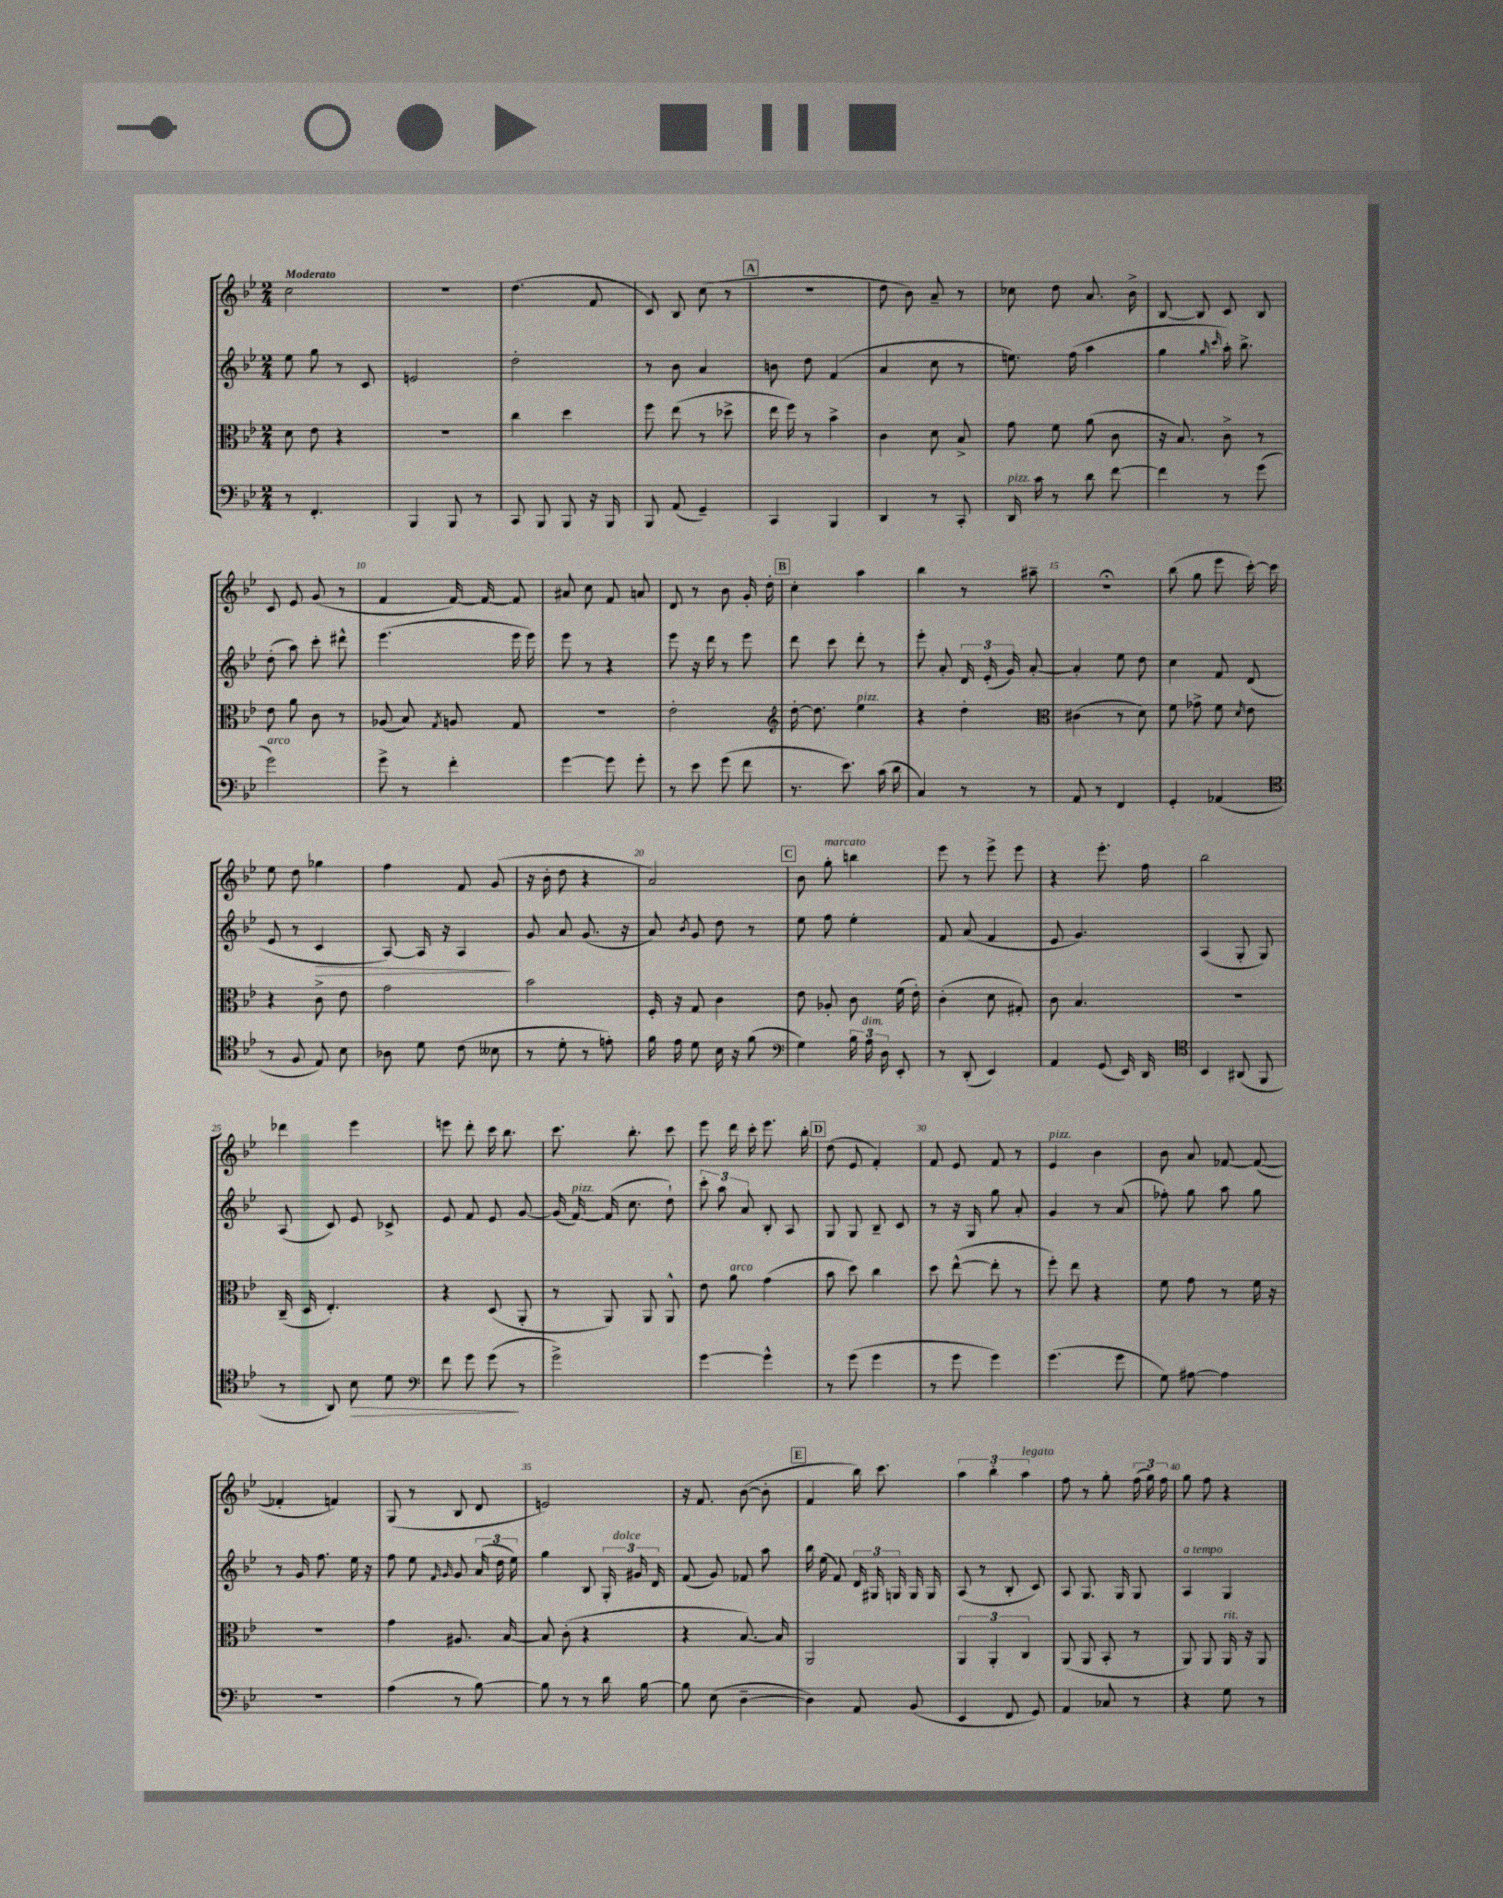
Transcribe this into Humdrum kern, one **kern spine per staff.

**kern	**dynam	**kern	**kern	**dynam	**kern
*part4	*part4	*part3	*part2	*part2	*part1
*staff4	*staff4	*staff3	*staff2	*staff2	*staff1
*clefF4	*	*clefC3	*clefG2	*	*clefG2
*k[b-e-]	*	*k[b-e-]	*k[b-e-]	*	*k[b-e-]
*M2/4	*	*M2/4	*M2/4	*	*M2/4
=1	=1	=1	=1	=1	=1
!	!	!	!	!	!LO:TX:a:B:t=Moderato
8r	.	8d\	8ee-\	.	2cc\
4.FF'/	.	8e-\	8gg\	.	.
.	.	4r	8r	.	.
.	.	.	8c/	.	.
=2	=2	=2	=2	=2	=2
4BBB-/	.	2r	2en/	.	2r
8BBB-/	.	.	.	.	.
8r	.	.	.	.	.
=3	=3	=3	=3	=3	=3
8CC/	.	4cc\	2dd'\	.	(4.dd\
8BBB-/	.	.	.	.	.
8BBB-/	.	4dd\	.	.	.
16r	.	.	.	.	8f/
16BBB-/	.	.	.	.	.
=4	=4	=4	=4	=4	=4
8BBB-/	.	8ff\	8r	.	8c/)
(8AA/	.	(8ee-\	8b-\	.	8B-/
4GG~/)	.	8r	4a/	.	(8cc\
.	.	8dd-X^\	.	.	8r
!!LO:REH:place=s1:t=A
=5	=5	=5	=5	=5	=5
4CC/	.	16ee-\	8bn\	.	2r
.	.	16ff\)	.	.	.
.	.	8r	8dd\	.	.
4BBB-/	.	4b-^\	(4f/	.	.
=6	=6	=6	=6	=6	=6
4DD/	.	4c\	4a/	.	8dd\
.	.	.	.	.	8b-\)
8r	.	8d\	8cc\	.	8a~/
8CC'/	.	8B-^/	8r	.	8r
=7	=7	=7	=7	=7	=7
!LO:TX:a:i:t=pizz.	!	!	!	!	!
16DD/	.	8g\	8.een\)	.	8cc-X\
16c\	.	.	.	.	.
8r	.	8f\	.	.	8dd\
.	.	.	(16ff\	.	.
8d\	.	(8a\	4aa\	.	8.a/
[8f\	.	8c\	.	.	.
.	.	.	.	.	16b-^\
=8	=8	=8	=8	=8	=8
4f\]	.	16r	4gg\	.	[8B-/
.	.	8.B-/)	.	.	.
.	.	.	.	.	8B-/]
.	.	.	16qqgg/	.	.
.	.	.	16qqccc/	.	.
8r	.	8c^\	16aa'\)	.	8c/
.	.	.	8.bb-^\	.	.
(8g\	.	8r	.	.	8B-/
!!LO:LB:g=z
=9	=9	=9	=9	=9	=9
!LO:TX:a:i:t=arco	!	!	!	!	!
2g\)	.	8e-\	(8dd'\	.	8c/
.	.	8a\	8aa\)	.	8e-/
.	.	8c\	8ccc'\	.	(8g/
.	.	8r	8ddd#X^^\	.	8r
=10	=10	=10	=10	=10	=10
8g^\	.	(8A-X/	(4.eee-\	.	4f/
8r	.	8B-/)	.	.	.
.	.	8qG/	.	.	.
4f'\	.	8An/	.	.	[16f/)
.	.	.	.	.	16f/_
.	.	8G/	16eee-\	.	8f/]
.	.	.	16eee-\)	.	.
=11	=11	=11	=11	=11	=11
[4g\	.	2r	8eee-\	.	8a#X/
.	.	.	8r	.	8cc\
8g\]	.	.	4r	.	8f/
8g'\	.	.	.	.	8an/
=12	=12	=12	=12	=12	=12
8r	.	2e-'\	8eee-\	.	8d/
8e-\	.	.	16r	.	8r
.	.	.	16ddd\	.	.
(8g\	.	.	8r	.	8b-\
8f\	.	.	8eee-\	.	16g'/
.	.	.	.	.	16dd'\
!!LO:REH:place=s1:t=B
=13	=13	=13	=13	=13	=13
*	*	*clefG2	*	*	*
8.r	.	[16dd'\	8ddd\	.	4cc'\
.	.	8.dd\]	.	.	.
.	.	.	8ccc\	.	.
8.e-\)	.	.	.	.	.
!	!	!LO:TX:a:i:t=pizz.	!	!	!
.	.	4ee-\	8ddd'\	.	4aa\
(16c\	.	.	8r	.	.
16d\	.	.	.	.	.
=14	=14	=14	=14	=14	=14
4C/)	.	4r	8eee-'\	.	4bb-\
.	.	.	8a'/	.	.
8r	.	4dd'\	24d/	.	8r
.	.	.	(24e-'/	.	.
.	.	.	24g/)	.	.
8r	.	.	[8a'/	.	8aa#X~\
=15	=15	=15	=15	=15	=15
*	*	*clefC3	*	*	*
8AA/	.	(4c#X\	4a'/]	.	2r;<
8r	.	.	.	.	.
4FF/	.	8r	8ee-\	.	.
.	.	8d\)	8dd\	.	.
=16	=16	=16	=16	=16	=16
4GG'/	.	8f\	4cc\	.	(8bb-\
.	.	8g-X^\	.	.	8gg\
(4AA-X/	.	8f\	8f/	.	8eee-\
.	.	16qqd/	.	.	.
.	.	8e-\	(8d/	.	[16ccc'\)
.	.	.	.	.	16ccc\]
!!LO:LB:g=z
=17	=17	=17	=17	=17	=17
*clefC4	*	*	*	*	*
8r	.	4r	8e-/	.	8ee-\
8F/	.	.	8r	.	8dd\
!	!	!	!	!LO:HP:b	!
8E-/)	.	8c^\	4c/	>	4gg-X\
8B-\	.	8e-\	.	.	.
=18	=18	=18	=18	=18	=18
8A-X\	.	2g\	[8A/)	.	4ff\
8d\	.	.	16A/]	.	.
.	.	.	16r	.	.
(8c\	.	.	4A/	.	8f/
8B--X\	.	.	.	.	(8g/
.	.	.	.	]	.
=19	=19	=19	=19	=19	=19
8r	.	2b-\	8g/	.	16r
.	.	.	.	.	16b-'\
8d'\	.	.	8a/	.	8dd\
8r	.	.	(8.g/	.	4r
8en'\)	.	.	.	.	.
.	.	.	16r	.	.
=20	=20	=20	=20	=20	=20
16f\	.	16F'/	8a/)	.	2a/)
16e-\	.	16r	.	.	.
.	.	.	8qb-/	.	.
8d\	.	8G/	8g/	.	.
16B-\	.	4c\	8dd\	.	.
16r	.	.	.	.	.
(8f\	.	.	8r	.	.
!!LO:REH:place=s1:t=C
=21	=21	=21	=21	=21	=21
*clefF4	*	*	*	*	*
4G\)	.	8e-\	8ee-\	.	8b-\
!	!	!	!	!	!LO:TX:a:i:t=marcato
.	.	8A-X'/	8ff\	.	8gg'\
24B-\	.	8c\	4ee-'\	.	4bbn\
!LO:TX:a:i:t=dim.	!	!	!	!	!
24A\	.	.	.	.	.
24D\	.	.	.	.	.
8EE-'/	.	(16f\	.	.	.
.	.	16e-'\)	.	.	.
=22	=22	=22	=22	=22	=22
8r	.	(4c'\	8f/	.	8eee-\
(8DD'/	.	.	(8a/	.	8r
4EE-/)	.	8d\	4f/	.	8eee-^\
.	.	8G#X'/)	.	.	8eee-\
=23	=23	=23	=23	=23	=23
4AA/	.	8c\	8e-/	.	4r
.	.	4.B-/	4.g/)	.	.
(8GG/	.	.	.	.	8.eee-'\
16EE-/)	.	.	.	.	.
16DD/	.	.	.	.	16ff\
=24	=24	=24	=24	=24	=24
*clefC4	*	*	*	*	*
4BB-/	.	2r	(4A/	.	2bb-\
(8AA#X/	.	.	8G'/	.	.
8FF/	.	.	8G/)	.	.
!!LO:LB:g=z
=25	=25	=25	=25	=25	=25
8r	.	(16C~/	(8A/	.	4ddd-X\
.	.	16D/	.	.	.
8AA/)	.	4.E-'/)	8c/)	.	.
!	!LO:HP:b	!	!	!	!
8B-\	>	.	8e-/	.	4eee-\
8d\	.	.	8c-X^/	.	.
=26	=26	=26	=26	=26	=26
*clefF4	*	*	*	*	*
8f\	.	4r	8e-/	.	8eeen\
8g\	.	.	8f/	.	8ddd'\
(8g\	.	(8D/	8e-/	.	16ccc\
.	.	.	.	.	8.bb-\
8r	]	8AA'/	[8g/	.	.
=27	=27	=27	=27	=27	=27
2g^\)	.	8r	(16g/]	.	8.ccc\
!	!	!	!LO:TX:a:i:t=pizz.	!	!
.	.	.	[16f/)	.	.
.	.	8AA/)	(16f/]	.	.
.	.	.	8.cc\	.	8.bb-'\
.	.	8AA/	.	.	.
.	.	8AA^^/	8dd`\)	.	8ccc\
=28	=28	=28	=28	=28	=28
[4g\	.	8e-\	12ccc'\	.	8eee-\
.	.	.	12aa\	.	.
!	!	!LO:TX:a:i:t=arco	!	!	!
.	.	8a\	.	.	16ddd\
.	.	.	12a/	.	.
.	.	.	.	.	16ccc'\
4g^^\]	.	(4g\	8B-'/	.	8.eee-\
.	.	.	8A/	.	.
.	.	.	.	.	16bb-'\
!!LO:REH:place=s1:t=D
=29	=29	=29	=29	=29	=29
8r	.	8b-\	8G/	.	(8dd\
(8g\	.	8dd\)	8G/	.	8e-/
4g\	.	4cc\	8B-~/	.	4f'/)
.	.	.	8c/	.	.
=30	=30	=30	=30	=30	=30
8r	.	8dd\	8r	.	8f/
8g\	.	([8ee-^^\	16r	.	8e-/
.	.	.	16G/	.	.
4g\)	.	8ee-'\]	8gg\	.	8f/
.	.	8r	8a'/	.	8r
=31	=31	=31	=31	=31	=31
!	!	!	!	!	!LO:TX:a:i:t=pizz.
(4.g\	.	8ff'\)	4g/	.	4e-/
.	.	8ee-\	.	.	.
.	.	4r	8r	.	4b-\
8g\	.	.	(8a/	.	.
=32	=32	=32	=32	=32	=32
8G\)	.	8f\	8ff-X'\)	.	8b-\
[8A#X\	.	8g\	8gg\	.	8a/
4A#\]	.	8r	8aa\	.	[8f-X/
.	.	16f\	8gg\	.	(8f-/_
.	.	16r	.	.	.
!!LO:LB:g=z
=33	=33	=33	=33	=33	=33
2r	.	2r	8r	.	4f-X'/]
.	.	.	16g/	.	.
.	.	.	8.ff\	.	.
.	.	.	.	.	4fn/)
.	.	.	16ee-\	.	.
.	.	.	16r	.	.
=34	=34	=34	=34	=34	=34
(4A\	.	4g\	8ff\	.	(8G/
.	.	.	8ee-\	.	8r
.	.	.	16qqf/	.	.
.	.	.	16qqg/	.	.
8r	.	8.A#X/	8g/	.	8B-/
[8B-\)	.	.	(24a/	.	8d/
.	.	.	24dd\	.	.
.	.	[16B-/	.	.	.
.	.	.	24ee-\)	.	.
=35	=35	=35	=35	=35	=35
8B-\]	.	8B-/]	4gg\	.	2en/)
8r	.	(8c'\	.	.	.
8r	.	4r	8B-/	.	.
16d\	.	.	24G'/	.	.
!	!	!	!LO:TX:a:i:t=dolce	!	!
.	.	.	24g#X/	.	.
[16B-\	.	.	.	.	.
.	.	.	24d/	.	.
=36	=36	=36	=36	=36	=36
8B-\]	.	4r	(8f/	.	16r
.	.	.	.	.	8.f/
(8E-\	.	.	8g/)	.	.
[4D~\	.	[8.B-/)	8f-X/	.	([8b-\
.	.	.	8aa\	.	8b-'\]
.	.	16B-/]	.	.	.
!!LO:REH:place=s1:t=E
=37	=37	=37	=37	=37	=37
4D\])	.	2AA/	16bb-\	.	4f/
.	.	.	(16ee-\	.	.
.	.	.	8f/)	.	.
8AA/	.	.	24d/	.	16bb-\)
.	.	.	24G#X/	.	.
.	.	.	.	.	8.ccc\
.	.	.	24Gn/	.	.
(8BB-/	.	.	16G/	.	.
.	.	.	16G/	.	.
=38	=38	=38	=38	=38	=38
4EE-/	.	6AA/	(8A/	.	6aa\
.	.	.	8r	.	.
.	.	6AA'/	.	.	6bb-'\
8FF/	.	.	8B-'/	.	.
!	!	!	!	!	!LO:TX:a:i:t=legato
.	.	6C/	.	.	6aa\
8GG/)	.	.	8c/)	.	.
=39	=39	=39	=39	=39	=39
4AA/	.	(8AA/	8A/	.	8ff\
.	.	8AA/	8.G/	.	8r
8C-X/	.	8BB-'/	.	.	8gg'\
.	.	.	16G/	.	.
8r	.	8r	8G/	.	(24ff\
.	.	.	.	.	24gg\)
.	.	.	.	.	24ff\
=40	=40	=40	=40	=40	=40
!	!	!	!LO:TX:a:i:t=a tempo	!	!
4r	.	8AA/)	4A/	.	8gg\
.	.	8AA/	.	.	8ff\
!	!	!LO:TX:a:i:t=rit.	!	!	!
8G\	.	16AA/	4G/	.	4r
.	.	16r	.	.	.
8r	.	8AA/	.	.	.
==	==	==	==	==	==
*-	*-	*-	*-	*-	*-
